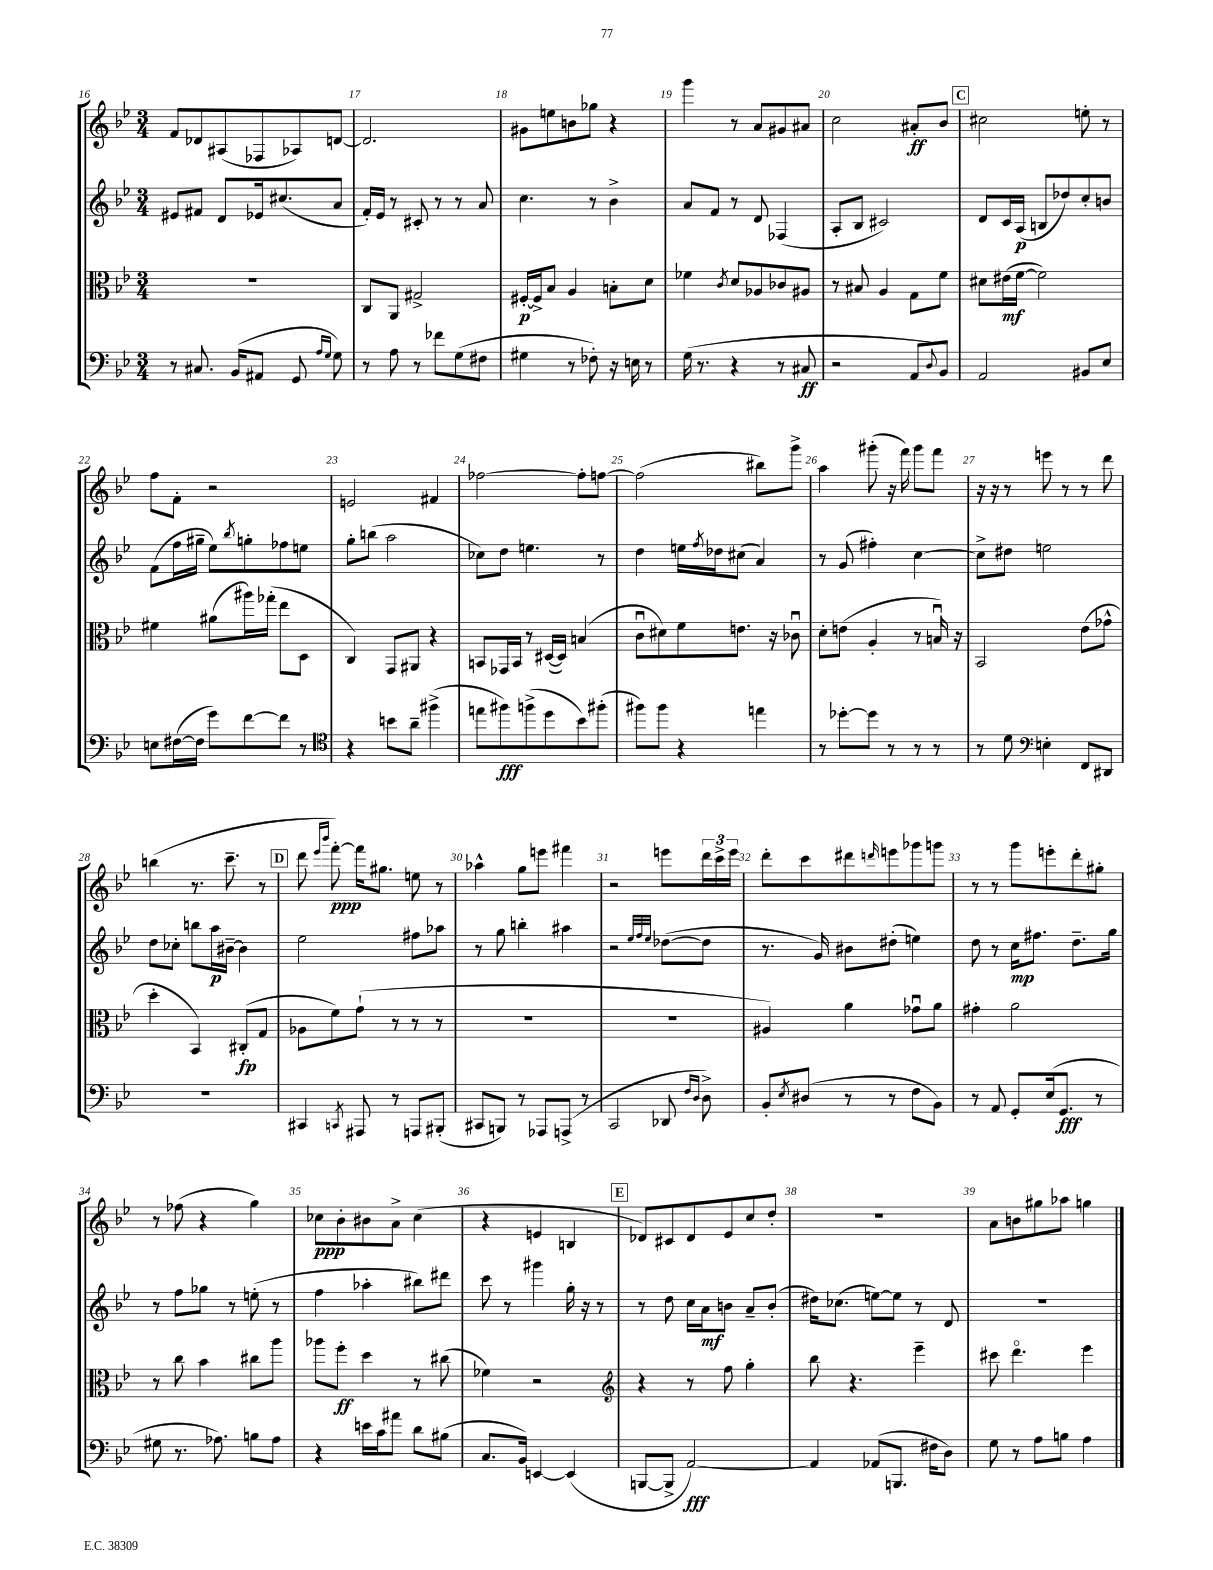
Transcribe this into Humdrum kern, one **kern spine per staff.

**kern	**kern	**kern	**kern
*staff4	*staff3	*staff2	*staff1
*clefF4	*clefC3	*clefG2	*clefG2
*k[b-e-]	*k[b-e-]	*k[b-e-]	*k[b-e-]
*M3/4	*M3/4	*M3/4	*M3/4
8r	2.r	8e#	8f
8.C#	.	8f#	8d-
.	.	8d	(8A#
(16BB-	.	.	.
8AA#	.	16e-	8F-
.	.	(8.cc#	.
8GG	.	.	8A-)
16qqA	.	.	.
16qqG	.	.	.
8G)	.	8a	[8d
=	=	=	=
8r	8C	16f')	2.d]
.	.	16e-	.
8A	8AA	8r	.
8r	2G#^	8c#'	.
8f-	.	8r	.
(8G	.	8r	.
8F#	.	8a	.
=	=	=	=
4G#	[16F#'	4.cc	8g#
.	16F#^]	.	.
.	8B-	.	8ee
8r	4A	.	8b
8F-')	.	8r	8gg-
16r	8B'	4b-^	4r
16E	.	.	.
8r	8d	.	.
=	=	=	=
(16G	4f-	8a	4ggg
8.r	.	.	.
.	.	8f	.
.	8qc	.	.
4r	8d	8r	8r
.	8A-	8d	8a
8r	8c-	(4F-	8g#
8C#	8A#	.	8a#
=	=	=	=
2r	8r	8A'	2cc
.	8B#	8B-	.
.	4A	2c#)	.
8AA	8G	.	8a#'
8qqD	.	.	.
8BB-)	8f	.	8b-
=	=	=	=
2AA	8d#	8d	2cc#
.	(16e#	16c	.
.	[16f	(16A	.
.	2f])	8B	.
.	.	8dd-)	.
8BB#	.	8cc'	8ee'
8E-	.	8b	8r
=	=	=	=
8E	4f#	(8f	8ff
([16F#	.	16ff	8f'
16F#]	.	16gg#~	.
8g)	(8a#	8ee-)	2r
.	.	8qbb-	.
[8f	16aa#)	8gg'	.
.	(16gg-'	.	.
8f]	8ee-	8ff-	.
8r	8D	8ee	.
=	=	=	=
*clefC4	*	*	*
4r	4C)	8gg'	2e
.	.	(8bb	.
8b	8GG	2aa	.
8a~	8AA#	.	.
(4ff#^	4r	.	4f#
=	=	=	=
8ee	8BB	8cc-)	[2ff-
8ff#)	16GG-	8dd	.
.	16BB	.	.
(8ff^	8r	4.ee	.
8dd	([16D#	.	.
.	16D#])	.	.
8b-)	(4B	.	8ff-']
(8ff#'	.	8r	[8ff
=	=	=	=
8ff#)	8cu	4dd	(2ff]
8ff#	8d#)	.	.
4r	8f	16ee	.
.	.	8qff	.
.	.	16dd-	.
.	8.e	(8cc#	.
4ee	.	4a)	8bb#)
.	16r	.	.
.	8c-u	.	8ggg^
=	=	=	=
8r	8d'	8r	4aa
[8dd-'	(8e	(8g	.
8dd-]	4A'	4ff#')	(8ggg#'
8r	.	.	16r
.	.	.	16fff)
8r	8r	[4cc	8ggg#
8r	16Bu)	.	8fff
.	16r	.	.
=	=	=	=
8r	2BB-	8cc^]	16r
.	.	.	16r
8d	.	8dd#	8r
*clefF4	*	*	*
4E'	.	2ee	8eee
.	.	.	8r
8FF	(8e-	.	8r
8DD#	8g-^^	.	8ddd
=	=	=	=
2.r	4dd'	8dd	(4bb
.	.	8cc-'	.
.	4BB-)	8bb	8.r
.	.	16aa	.
.	.	[16b#~	8.ccc~
.	(8C#'	4b#]	.
.	8G	.	8r
=	=	=	=
4CC#	8A-	2ee-	8ddd
.	.	.	16qqeee-
.	.	.	16qqbbb-
.	8f)	.	[8fff')
8qCC	.	.	.
8AAA#	(8g`	.	16fff]
.	.	.	8.gg#
8r	8r	.	.
8AAA	8r	8ff#	8ee
(8BBB#'	8r	8aa-	8r
=	=	=	=
8CC#	2.r	8r	4aa-^^
8BBB)	.	8gg	.
8r	.	4bb'	8gg
8AAA-	.	.	8eee
(8AAA^	.	4aa#	4fff#
8r	.	.	.
=	=	=	=
2CC	2.r	2r	2r
.	.	32qqee-	.
.	.	32qqff	.
.	.	32qqee-	.
8DD-	.	([8dd-	8eee
16qqF	.	.	.
16qqD	.	.	.
8D^)	.	8dd-]	24ddd
.	.	.	24ccc^
.	.	.	24eee
=	=	=	=
8BB-'	4A#)	8.r	8ddd'
8qE-	.	.	.
(8D#	.	.	8ccc
.	.	16g)	.
8r	4a	8b#	8ddd#
.	.	.	16qqddd
8r	.	(8dd#'	8eee
8F	8g-u	4ee)	8ggg-
8BB-)	8a	.	8ggg
=	=	=	=
8r	4g#'	8dd	8r
8AA	.	8r	8r
8GG'	2a	16cc	8ggg
.	.	8.ff#	.
(16E-	.	.	8eee'
8.GG	.	.	.
.	.	8.dd~	8ddd'
8r	.	.	8gg#'
.	.	16gg	.
=	=	=	=
8G#	8r	8r	8r
8.r	8cc	8ff	(8ff-
.	4b-	8gg-	4r
8.A-)	.	.	.
.	.	8r	.
8B	8cc#	(8ee'	4gg)
8A-	8aa	8r	.
=	=	=	=
4r	8aa-	4ff	8cc-
.	8ff'	.	8b-'
16e	4dd	4aa-'	8b#
16c	.	.	.
8a#	.	.	8a^
8d	8r	8bb#)	(4cc-
(8B#	(8cc#	8ddd#	.
=	=	=	=
8.C	4f-)	8ccc	4r
.	.	8r	.
16BB-)	.	.	.
[4EE	2r	4ggg#	4e
(4EE]	.	16gg'	4B
.	.	16r	.
.	.	8r	.
=	=	=	=
*	*clefG2	*	*
[8BBB	4r	8r	8d-)
8BBB^]	.	8dd	8c#
[2AA)	8r	16cc	8d-
.	.	16a	.
.	8ff	8b	8e-
.	4gg'	8a~	8cc
.	.	(8b'	8dd'
=	=	=	=
4AA]	8bb-	16dd#)	2.r
.	.	(8.cc-	.
.	4.r	.	.
(8AA-	.	[8ee)	.
8.BBB	.	8ee]	.
.	4eee-~	8r	.
16F#	.	.	.
8D)	.	8d	.
=	=	=	=
8G	8ccc#	2.r	8a
8r	4.dddo	.	8b
8A	.	.	8gg#
8B	.	.	8aa-
4A	4eee-	.	4gg
==	==	==	==
*-	*-	*-	*-
